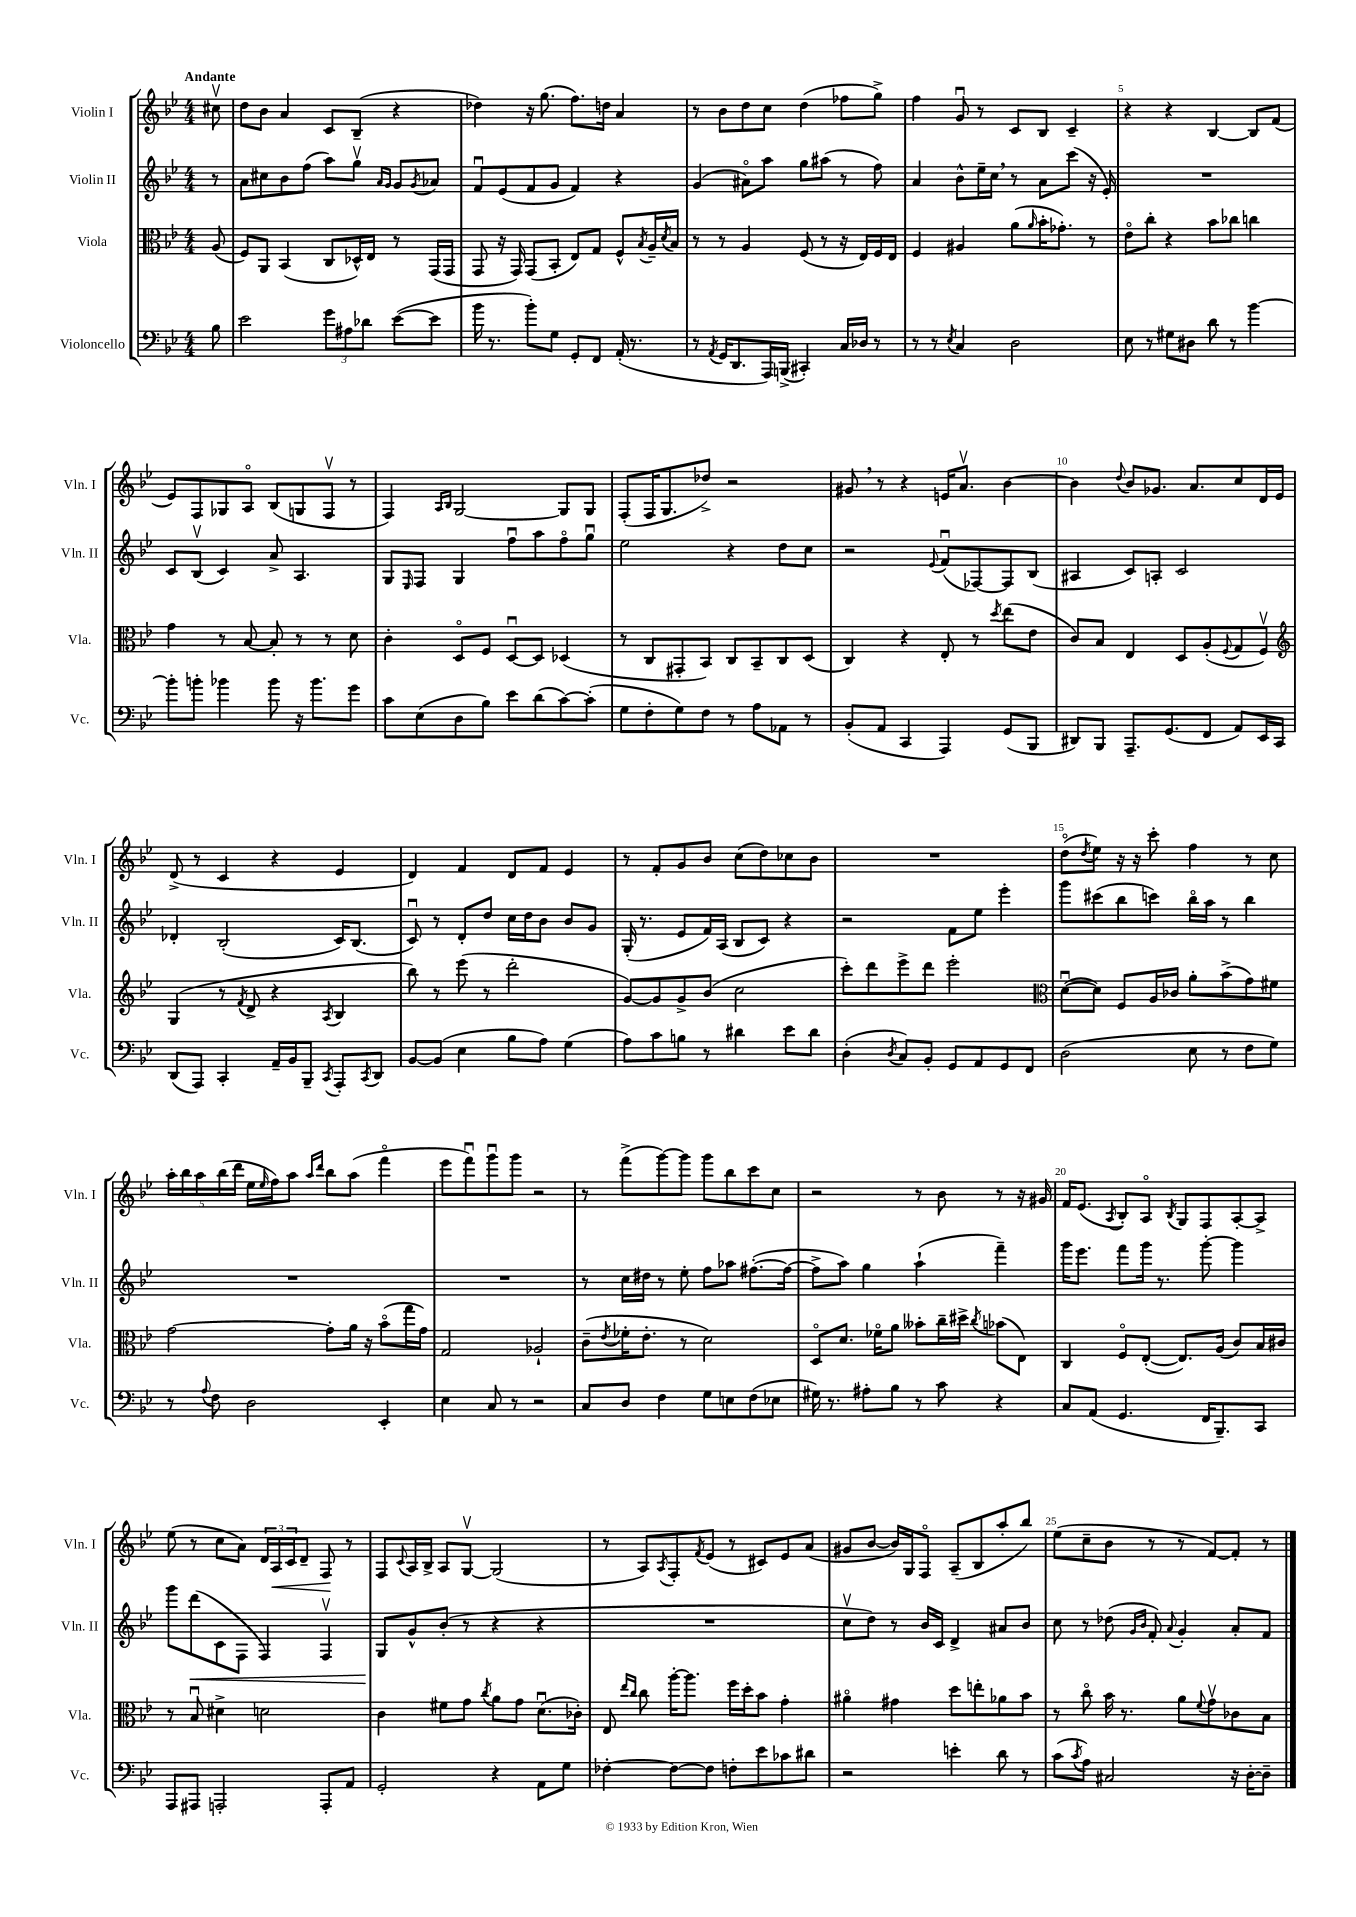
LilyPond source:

<<
\new StaffGroup <<
\new Staff = "s0" \with { instrumentName = "Violin I" shortInstrumentName = "Vln. I" } {
    \clef treble \key bes \major \numericTimeSignature \time 4/4 \partial 8 \tempo "Andante"
    cis''8\upbow |
    d''8 bes'8 a'4 c'8 bes8--( r4 |
    des''4) r16 g''8.( f''8.) d''16 a'4 |
    r8 bes'8 d''8 c''8 d''4( fes''8 g''8->) |
    f''4 g'8\downbow r8 c'8 bes8 c'4-- |
    r4 r4 bes4~ bes8 f'8( |
    ees'8) f8 ges8 a8\flageolet bes8( g8 f8\upbow r8 |
    f4) \grace { a16 bes16 } g2~ g8 g8 |
    f8-.( f16 g8. des''8->) r2 |
    gis'8 \breathe r8 r4 e'16 a'8.\upbow bes'4~ |
    bes'4 \appoggiatura { d''8 } bes'8 ges'8. a'8. c''8 d'16 ees'16 |
    d'8->( r8 c'4 r4 ees'4 |
    d'4) f'4 d'8 f'8 ees'4 |
    r8 f'8-. g'8 bes'8 c''8( d''8) ces''8 bes'8 |
    R1 |
    d''8\flageolet( \acciaccatura { d''8 } ees''8) r16 r16 c'''8-. f''4 r8 c''8 |
    \tuplet 5/4 { a''16-. bes''16 a''16 bes''16( d'''16 } ees''16 \grace { ees''16 } f''16) a''8 \grace { a''16 d'''16 } bes''8 a''8( f'''4\flageolet |
    ees'''8 f'''8\downbow) g'''8\downbow g'''8 r2 |
    r8 f'''8->( g'''8~) g'''8 g'''8 bes''8 c'''8 c''8 |
    r2 r8 bes'8 r8 r16 gis'16 |
    f'16 ees'8.( \acciaccatura { a8 } bes8-.) a8\flageolet \acciaccatura { bes8 } g8 f8 a8~-. a8-> |
    ees''8( r8 c''8 a'8) \tuplet 3/2 { d'16 a16\< c'16 } d'8-- f8\! r8 |
    f8 \appoggiatura { c'8 } a16 bes16-> a8 g8~\upbow g2( |
    r8 a8) \acciaccatura { a8 } f8-. \acciaccatura { f'8 } ees'8( r8 cis'8) ees'8 a'8( |
    gis'8 bes'8~ bes'16) g16 f8\flageolet a8--( bes8 a''8-. bes''8) |
    ees''8( c''8-- bes'8 r8 r8 f'8~) f'8-. r8 \bar "|." |
}
\new Staff = "s1" \with { instrumentName = "Violin II" shortInstrumentName = "Vln. II" } {
    \clef treble \key bes \major \numericTimeSignature \time 4/4 \partial 8
    r8 |
    a'8 cis''8 bes'8 f''8( a''8) g''8\upbow \grace { a'16 g'16 } g'8 \acciaccatura { g'8 } aes'8 |
    f'8\downbow ees'8( f'8 g'8 f'4) r4 |
    g'4( ais'8\flageolet) a''8 g''8 ais''8( r8 f''8) |
    a'4 bes'8-^ ees''16-- c''16 \breathe r8 a'8 c'''8( r16 ees'16-.) |
    R1 |
    c'8 bes8\upbow( c'4) a'8-> a4. |
    g8 \grace { ees16 } f8 g4 f''8\downbow a''8 f''8\flageolet g''8\downbow |
    ees''2 r4 d''8 c''8 |
    r2 \appoggiatura { ees'8 } f'8\downbow( fes8~) fes8 bes8( |
    ais4 c'8) a8-. c'2 |
    des'4-. bes2-.( c'16) bes8.( |
    c'8\downbow) r8 d'8-. d''8 c''16 d''16 bes'8 bes'8 g'8 |
    g16-.( r8. ees'8 f'16) a16( bes8 c'8) r4 |
    r2 f'8 ees''8 ees'''4-. |
    g'''8 cis'''8( bes''8 c'''8) bes''16\flageolet a''16 r8 bes''4 |
    R1 |
    R1 |
    r8 c''16 dis''16 r8 ees''8-. f''8 aes''8 fis''8.~-.( fis''16~ |
    fis''8-> a''8) g''4 a''4-!( f'''4--) |
    g'''16 ees'''8. f'''8 g'''16 r8. g'''8~-. g'''4 |
    g'''8 d'''8\<( c'8 f8 f4) f4\upbow |
    g8\! g'8-^ bes'8-.( r8 r4 r4 |
    R1 |
    c''8\upbow d''8) r8 bes'16 c'16 d'4-> ais'8 bes'8 |
    c''8 r8 des''8( \grace { g'16 bes'16 } f'8-.) \appoggiatura { a'8 } g'4-. a'8-. f'8 \bar "|." |
}
\new Staff = "s2" \with { instrumentName = "Viola" shortInstrumentName = "Vla." } {
    \clef alto \key bes \major \numericTimeSignature \time 4/4 \partial 8
    a8( |
    f8) a,8 bes,4( c8 des16-^) ees16 r8 g,16( g,16 |
    g,8 r16 g,16) g,8( bes,8-. ees8) g8 f8-^ \acciaccatura { bes8 } a16-- \acciaccatura { d'8 } bes16 |
    r8 r8 a4 f8( r8 r16 ees16) f16 ees16 |
    f4 ais4 a'8( \grace { a'16 } bes'16-. ges'8.-.) r8 |
    ees'8\flageolet c''8-. r4 bes'8 ces''8 c''4 |
    g'4 r8 bes8~ bes8-. r8 r8 d'8 |
    c'4-. d8\flageolet f8 d8~\downbow d8 des4( |
    r8 c8 gis,8-. bes,8) c8 bes,8-- c8 d8( |
    c4) r4 ees8-. r8 \acciaccatura { d''8 } ees''8( ees'8 |
    c'8) bes8 ees4 d8 a8-.( \appoggiatura { f8 } g8 f8\upbow) |
    \clef treble g4( r8 \acciaccatura { f'8 } d'8-> r4 \acciaccatura { a8 } bes4 |
    bes''8) r8 ees'''8( r8 d'''2-. |
    g'8~) g'8 g'8-> bes'8( c''2 |
    c'''8-.) d'''8 ees'''8-> d'''8 ees'''2-. |
    \clef alto d'8~\downbow( d'8) f8 a16 ces'16 a'8-. bes'8->( g'8) fis'8 |
    g'2~ g'8-. a'16 r16 bes'8\flageolet( g''16 g'16) |
    g2 aes2-! |
    c'8--( \acciaccatura { ees'8 } fes'16-. ees'8.-. r8 d'2) |
    d8\flageolet d'8. fes'16\flageolet a'8 beses'8-. c''16-- dis''16-> \acciaccatura { c''8 } bes'8( ees8) |
    c4 f8\flageolet ees8~-.( ees8.) a16( c'8) bes16 cis'16 |
    r8 bes8\downbow dis'4-> d'2 |
    c'4 fis'8 g'8 \acciaccatura { c''8 } a'8 g'8 d'8.\downbow( ces'16-.) |
    ees8 \grace { ees''16 c''16 } c''8 a''16~-. a''8. f''16 d''16-. bes'8 g'4-. |
    ais'4\flageolet gis'4 d''8 e''8-. aes'8 bes'8 |
    r8 c''8\flageolet bes'16 r8. a'8 \appoggiatura { f'8 } g'8\upbow ces'8 bes8 \bar "|." |
}
\new Staff = "s3" \with { instrumentName = "Violoncello" shortInstrumentName = "Vc." } {
    \clef bass \key bes \major \numericTimeSignature \time 4/4 \partial 8
    bes8 |
    ees'2 \tuplet 3/2 { g'8 ais8 des'8 } ees'8~( ees'8 |
    bes'16 r8. bes'8-.) g8 g,8-. f,8 a,16-.( r8. |
    r8 \acciaccatura { a,8 } g,16 d,8. a,,16) b,,16->( cis,4-.) c16 des16 r8 |
    r8 r8 \acciaccatura { ees8 } c4 d2 |
    ees8 r8 gis8 dis8 d'8 r8 bes'4~ |
    bes'8-. b'8-. bes'4 bes'8 r16 bes'8. g'8 |
    c'8 ees8( d8 bes8) ees'8 d'8( c'8~) c'8-.( |
    g8 f8-. g8) f8 r8 a8 aes,8 r8 |
    bes,8-.( a,8 c,4 a,,4) g,8( bes,,8 |
    dis,8) bes,,8 a,,8.-- g,8.( f,8 a,8) ees,16 c,16 |
    d,8( a,,8) c,4-. a,16-- bes,16 bes,,8-- \acciaccatura { c,8 } a,,8-. \acciaccatura { c,8 } d,8 |
    bes,8~ bes,8( ees4 bes8 a8) g4( |
    a8) c'8 b8 r8 dis'4 ees'8 dis'8 |
    d4-.( \acciaccatura { d8 } c8) bes,8-. g,8 a,8 g,8 f,8 |
    d2( ees8 r8 f8 g8) |
    r8 \appoggiatura { a8 } f8 d2 ees,4-. |
    ees4 c8 r8 r2 |
    c8 d8 f4 g8 e8 f8( ees8 |
    gis16) r8. ais8-. bes8 r8 c'8 r4 |
    c8 a,8( g,4. f,16 bes,,8.--) c,8 |
    a,,8 ais,,8 a,,2-. a,,8-. a,8 |
    g,2-. r4 a,8 g8 |
    fes4~-. fes8~ fes8 f8-. ees'8 ces'8 dis'8 |
    r2 e'4-. d'8 r8 |
    c'8( \acciaccatura { c'8 } a8) cis2 r16 d16~-. d8-- \bar "|." |
}
>>
>>
\layout { \context { \Score \override BarNumber.break-visibility = ##(#f #t #t) barNumberVisibility = #(every-nth-bar-number-visible 5) } }
